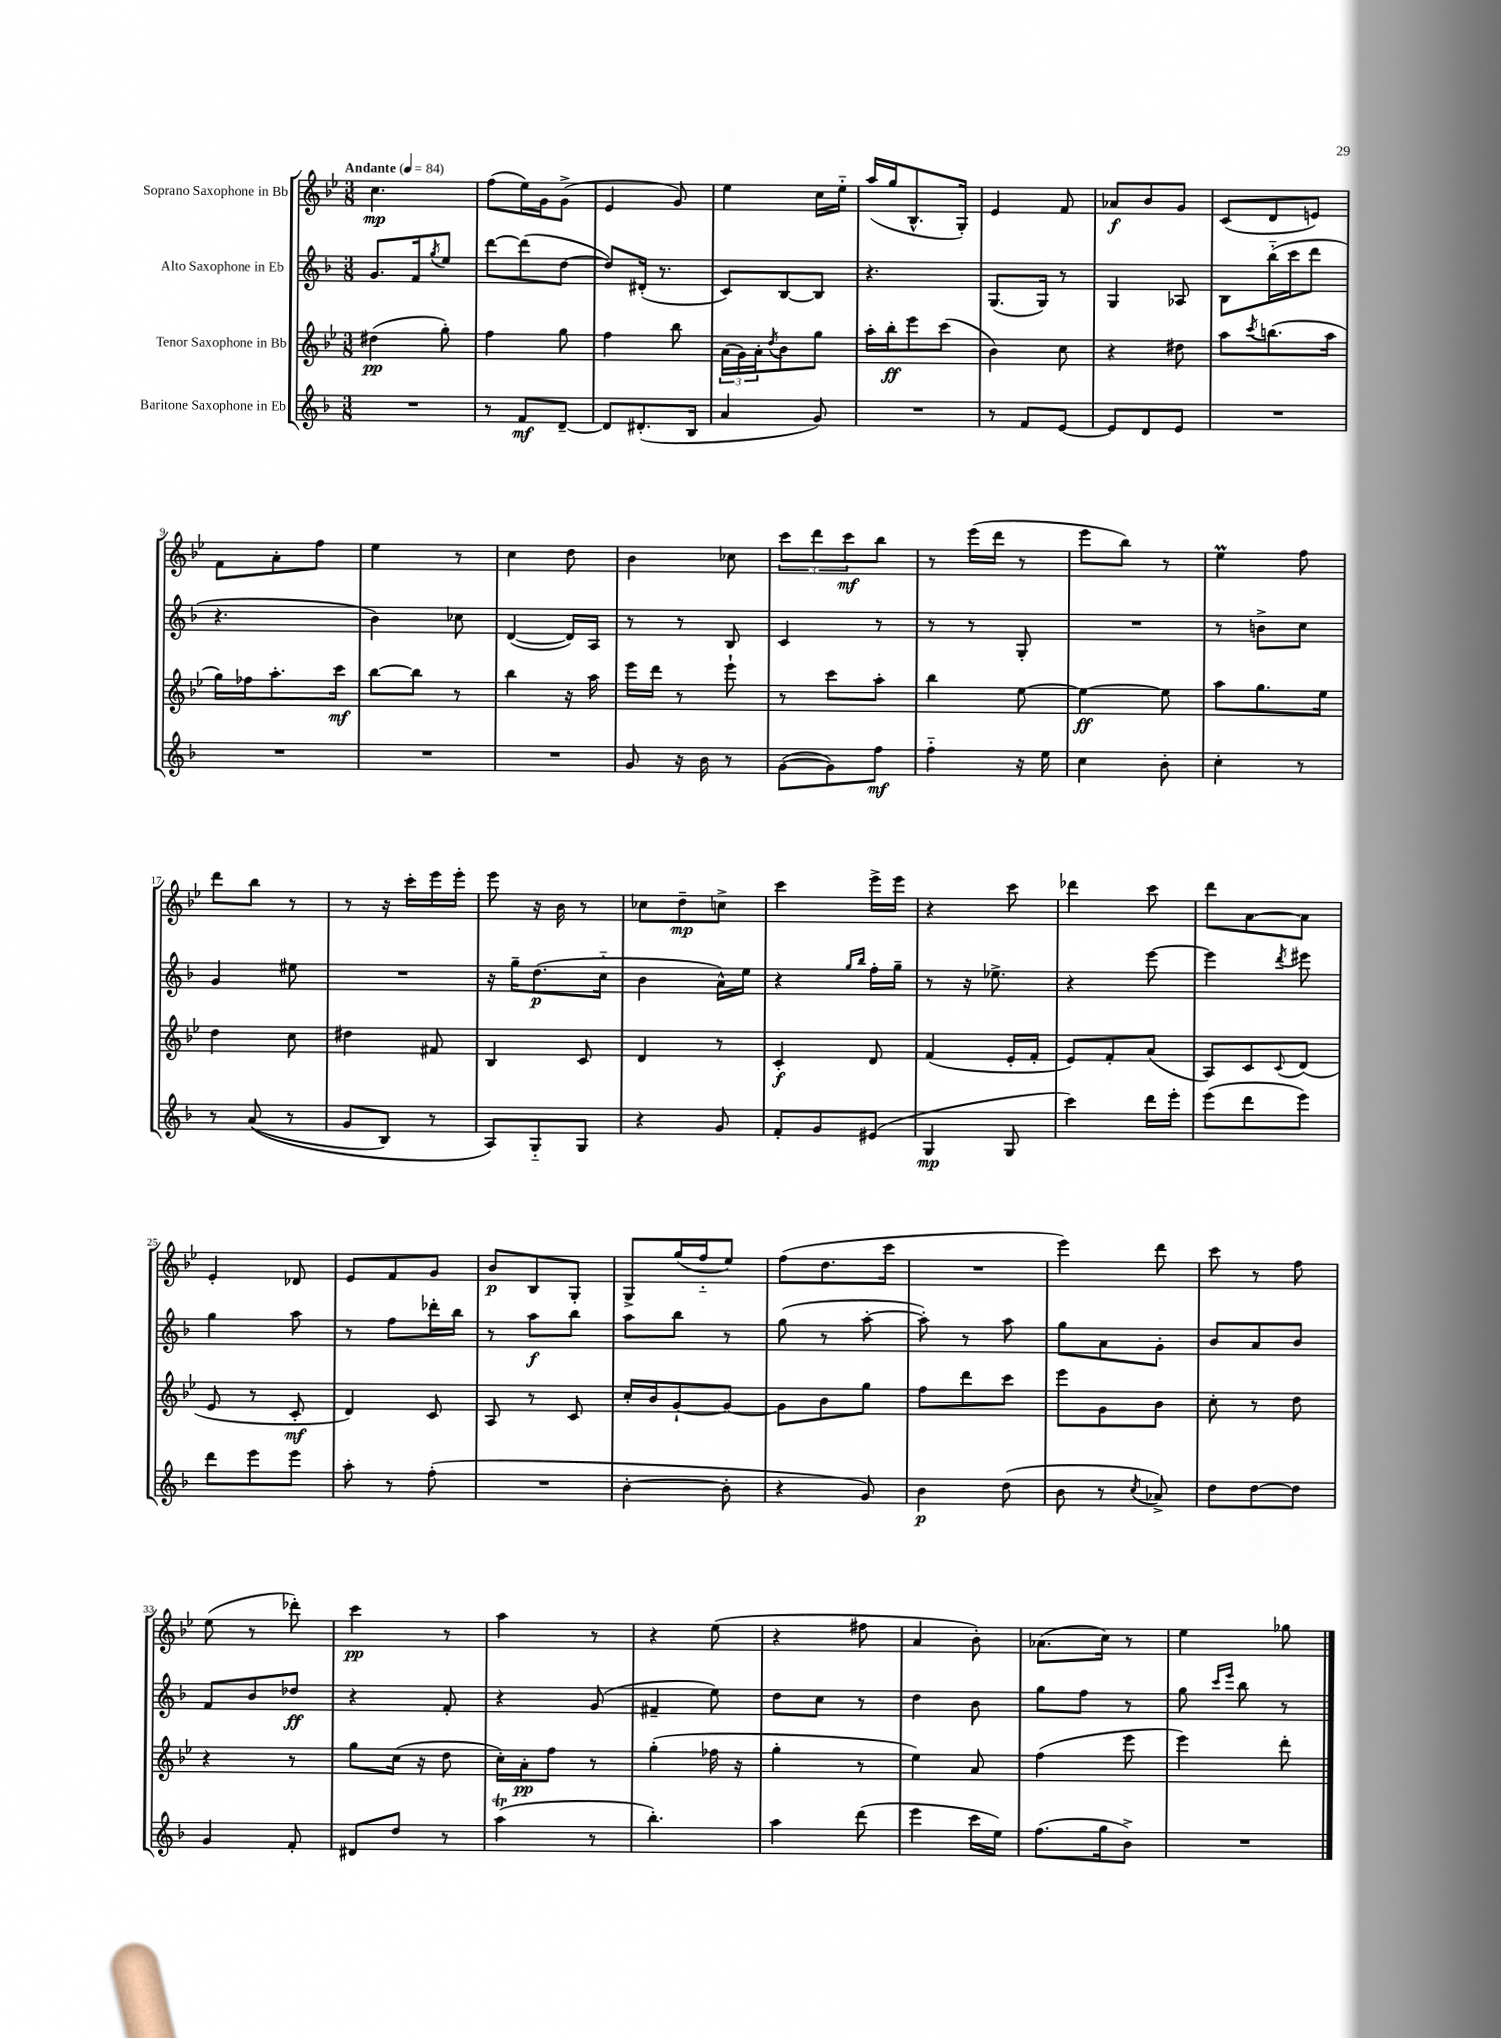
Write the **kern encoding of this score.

**kern	**dynam	**kern	**dynam	**kern	**dynam	**kern	**dynam
*part4	*part4	*part3	*part3	*part2	*part2	*part1	*part1
*staff4	*staff4	*staff3	*staff3	*staff2	*staff2	*staff1	*staff1
*I"Baritone Saxophone in Eb	*	*I"Tenor Saxophone in Bb	*	*I"Alto Saxophone in Eb	*	*I"Soprano Saxophone in Bb	*
*clefG2	*	*clefG2	*	*clefG2	*	*clefG2	*
*k[b-]	*	*k[b-e-]	*	*k[b-]	*	*k[b-e-]	*
*M3/8	*	*M3/8	*	*M3/8	*	*M3/8	*
*MM84	*	*MM84	*	*MM84	*	*MM84	*
=1	=1	=1	=1	=1	=1	=1	=1
!	!	!	!	!	!	!LO:TX:a:B:t=Andante	!
4.r	.	(4dd#X\	pp	8.g/L	.	4.cc\	mp
.	.	.	.	16f/k	.	.	.
.	.	.	.	8qgg/	.	.	.
.	.	8gg'\)	.	8ee/J	.	.	.
=2	=2	=2	=2	=2	=2	=2	=2
8r	.	4ff\	.	[8ddd\L	.	(8ff\L	.
8f/L	mf	.	.	(8ddd\]	.	16ee-\L)	.
.	.	.	.	.	.	16g\J	.
[8d~/J	.	8gg\	.	[8dd\J	.	(8g^\J	.
=3	=3	=3	=3	=3	=3	=3	=3
8d/L]	.	4ff\	.	8dd/L])	.	4e-/	.
(8.d#X'/	.	.	.	(16d#X'/Jk	.	.	.
.	.	.	.	8.r	.	.	.
.	.	8bb-\	.	.	.	8g/)	.
16B-/Jk	.	.	.	.	.	.	.
=4	=4	=4	=4	=4	=4	=4	=4
4a/	.	(24a\LL	.	8c/L)	.	4ee-\	.
.	.	24g\)	.	.	.	.	.
.	.	24a'\J	.	.	.	.	.
.	.	8qdd/	.	.	.	.	.
.	.	8b-\	.	[8B-/	.	.	.
8g/)	.	8gg\J	.	8B-/J]	.	16cc\LL	.
.	.	.	.	.	.	16ee-\JJ	.
=5	=5	=5	=5	=5	=5	=5	=5
4.r	.	16aa'\LL	.	4.r	.	(16aa/LL	.
.	.	16bb-'\J	ff	.	.	16gg/J	.
.	.	8eee-\	.	.	.	8.B-^^/	.
.	.	(8ccc\J	.	.	.	.	.
.	.	.	.	.	.	16G'/Jk)	.
=6	=6	=6	=6	=6	=6	=6	=6
8r	.	4b-\)	.	(8.G/L	.	4e-/	.
8f/L	.	.	.	.	.	.	.
.	.	.	.	16G/Jk)	.	.	.
[8e/J	.	8cc\	.	8r	.	8f/	.
=7	=7	=7	=7	=7	=7	=7	=7
8e/L]	.	4r	.	4G/	.	8a-X/L	f
8d/	.	.	.	.	.	8b-/	.
8e/J	.	8dd#X\	.	8A-X/	.	8g/J	.
=8	=8	=8	=8	=8	=8	=8	=8
4.r	.	8aa\L	.	8B-\L	.	(8c/L	.
.	.	8qccc/	.	.	.	.	.
.	.	(8.bbn\	.	(16bb-\L	.	8d/	.
.	.	.	.	16ccc\J	.	.	.
.	.	.	.	8ddd\J	.	8en/J)	.
.	.	16aa\Jk	.	.	.	.	.
!!LO:LB:g=z
=9	=9	=9	=9	=9	=9	=9	=9
4.r	.	16gg\LL)	.	4.r	.	8f\L	.
.	.	16ff-X\J	.	.	.	.	.
.	.	8.aa'\	.	.	.	8a'\	.
.	.	.	.	.	.	8ff\J	.
.	.	16ccc\Jk	mf	.	.	.	.
=10	=10	=10	=10	=10	=10	=10	=10
4.r	.	[8bb-\L	.	4b-\)	.	4ee-\	.
.	.	8bb-\J]	.	.	.	.	.
.	.	8r	.	8cc-X\	.	8r	.
=11	=11	=11	=11	=11	=11	=11	=11
4.r	.	4bb-\	.	([4d/	.	4cc\	.
.	.	16r	.	16d/LL])	.	8dd\	.
.	.	16aa\	.	16A/JJ	.	.	.
=12	=12	=12	=12	=12	=12	=12	=12
8g/	.	16eee-\LL	.	8r	.	4b-\	.
.	.	16ddd\JJ	.	.	.	.	.
16r	.	8r	.	8r	.	.	.
16b-\	.	.	.	.	.	.	.
8r	.	8eee-`\	.	8B-/	.	8cc-X\	.
=13	=13	=13	=13	=13	=13	=13	=13
([8g\L	.	8r	.	4c/	.	12ccc\L	.
.	.	.	.	.	.	12ddd\	.
8g\])	.	8ccc\L	.	.	.	.	.
.	.	.	.	.	.	12ccc\	mf
8ff\J	mf	8aa'\J	.	8r	.	8bb-\J	.
=14	=14	=14	=14	=14	=14	=14	=14
4ff\	.	4bb-\	.	8r	.	8r	.
.	.	.	.	8r	.	(16eee-\LL	.
.	.	.	.	.	.	16ddd\JJ	.
16r	.	[8ee-\	.	8G'/	.	8r	.
16ee\	.	.	.	.	.	.	.
=15	=15	=15	=15	=15	=15	=15	=15
4cc\	.	4ee-\_	ff	4.r	.	8eee-\L	.
.	.	.	.	.	.	8bb-\J)	.
8b-'\	.	8ee-\]	.	.	.	8r	.
=16	=16	=16	=16	=16	=16	=16	=16
4cc'\	.	8aa\L	.	8r	.	4ee-M\	.
.	.	8.gg\	.	8bn^\L	.	.	.
8r	.	.	.	8cc\J	.	8ff\	.
.	.	16ee-\Jk	.	.	.	.	.
!!LO:LB:g=z
=17	=17	=17	=17	=17	=17	=17	=17
8r	.	4dd\	.	4g/	.	8ddd\L	.
((8a/	.	.	.	.	.	8bb-\J	.
8r	.	8cc\	.	8ee#X\	.	8r	.
=18	=18	=18	=18	=18	=18	=18	=18
8g/L	.	4dd#X\	.	4.r	.	8r	.
8B-/J)	.	.	.	.	.	16r	.
.	.	.	.	.	.	16ccc'\LL	.
8r	.	8f#X/	.	.	.	16eee-\	.
.	.	.	.	.	.	16eee-'\JJ	.
=19	=19	=19	=19	=19	=19	=19	=19
8A/L)	.	4B-/	.	16r	.	8eee-\	.
.	.	.	.	16gg~\KL	.	.	.
8G/	.	.	.	(8.dd\	p	16r	.
.	.	.	.	.	.	16b-\	.
8G/J	.	8c/	.	.	.	8r	.
.	.	.	.	16cc\Jk	.	.	.
=20	=20	=20	=20	=20	=20	=20	=20
4r	.	4d/	.	4b-\	.	8cc-X\L	.
.	.	.	.	.	.	8dd~\	mp
8g/	.	8r	.	16a^^\LL)	.	8ccn^\J	.
.	.	.	.	16ee\JJ	.	.	.
=21	=21	=21	=21	=21	=21	=21	=21
8f'/L	.	4c'/	f	4r	.	4ccc\	.
8g/	.	.	.	.	.	.	.
.	.	.	.	16qqgg/LL	.	.	.
.	.	.	.	16qqbb-/JJ	.	.	.
(8e#X/J	.	8d/	.	16ff'\LL	.	16eee-^\LL	.
.	.	.	.	16gg~\JJ	.	16eee-\JJ	.
=22	=22	=22	=22	=22	=22	=22	=22
4G/	mp	(4f/	.	8r	.	4r	.
.	.	.	.	16r	.	.	.
.	.	.	.	8.ee-X^\	.	.	.
8G/	.	16e-'/LL	.	.	.	8ccc\	.
.	.	16f'/JJ	.	.	.	.	.
=23	=23	=23	=23	=23	=23	=23	=23
4ccc\)	.	8e-/L)	.	4r	.	4ddd-X\	.
.	.	8f'/	.	.	.	.	.
16ddd\LL	.	(8a/J	.	[8eee\	.	8ccc\	.
16eee'\JJ	.	.	.	.	.	.	.
=24	=24	=24	=24	=24	=24	=24	=24
(8eee\L	.	8A/L)	.	4eee\]	.	8ddd\L	.
8ddd\	.	8c/	.	.	.	[8a\	.
.	.	8qqc/	.	8qddd/	.	.	.
8eee\J)	.	(8d/J	.	8eee#X\	.	8a\J]	.
!!LO:LB:g=z
=25	=25	=25	=25	=25	=25	=25	=25
8ddd\L	.	8e-/	.	4gg\	.	4e-'/	.
8eee\	.	8r	.	.	.	.	.
8eee\J	.	8c'/	mf	8aa\	.	8d-X/	.
=26	=26	=26	=26	=26	=26	=26	=26
8aa'\	.	4d/)	.	8r	.	8e-/L	.
8r	.	.	.	8ff\L	.	8f/	.
(8ff'\	.	8c/	.	16ddd-X'\L	.	8g/J	.
.	.	.	.	16bb-\JJ	.	.	.
=27	=27	=27	=27	=27	=27	=27	=27
4.r	.	8A/	.	8r	.	8b-/L	p
.	.	8r	.	8aa\L	f	8B-/	.
.	.	8c/	.	8bb-\J	.	8G'/J	.
=28	=28	=28	=28	=28	=28	=28	=28
[4b-'\	.	16cc'/LL	.	8aa\L	.	8G^/L	.
.	.	16b-/J	.	.	.	.	.
.	.	[8g`/	.	8bb-\J	.	(16gg/L	.
.	.	.	.	.	.	16ff/J	.
8b-'\]	.	8g/J_	.	8r	.	8ee-/J)	.
=29	=29	=29	=29	=29	=29	=29	=29
4r	.	8g\L]	.	(8gg\	.	(8ff\L	.
.	.	8b-\	.	8r	.	8.dd\	.
8g/)	.	8gg\J	.	[8aa'\	.	.	.
.	.	.	.	.	.	16ccc\Jk	.
=30	=30	=30	=30	=30	=30	=30	=30
4b-\	p	8ff\L	.	8aa'\])	.	4.r	.
.	.	8ddd\	.	8r	.	.	.
(8dd\	.	8ccc\J	.	8aa\	.	.	.
=31	=31	=31	=31	=31	=31	=31	=31
8b-\	.	8eee-\L	.	8gg\L	.	4eee-\)	.
8r	.	8g\	.	8a\	.	.	.
8qcc/	.	.	.	.	.	.	.
8a-X^/)	.	8b-\J	.	8g'\J	.	8ddd\	.
=32	=32	=32	=32	=32	=32	=32	=32
8dd\L	.	8cc'\	.	8b-/L	.	8ccc\	.
[8dd\	.	8r	.	8a/	.	8r	.
8dd\J]	.	8dd\	.	8b-/J	.	8ff\	.
!!LO:LB:g=z
=33	=33	=33	=33	=33	=33	=33	=33
4g/	.	4r	.	8f/L	.	(8ee-\	.
.	.	.	.	8b-/	.	8r	.
8f'/	.	8r	.	8dd-X/J	ff	8ddd-X'\)	.
=34	=34	=34	=34	=34	=34	=34	=34
8d#X/L	.	8gg\L	.	4r	.	4ccc\	pp
8dd/J	.	(16cc\Jk	.	.	.	.	.
.	.	16r	.	.	.	.	.
8r	.	8dd\	.	8f'/	.	8r	.
=35	=35	=35	=35	=35	=35	=35	=35
(4aat\	.	16cc'\LL)	.	4r	.	4aa\	.
.	.	16a'\J	pp	.	.	.	.
.	.	8ff\J	.	.	.	.	.
8r	.	8r	.	(8g/	.	8r	.
=36	=36	=36	=36	=36	=36	=36	=36
4.bb-'\)	.	(4gg'\	.	4f#X~/	.	4r	.
.	.	16ff-X\	.	8ee\)	.	(8ee-\	.
.	.	16r	.	.	.	.	.
=37	=37	=37	=37	=37	=37	=37	=37
4aa\	.	4gg'\	.	8dd\L	.	4r	.
.	.	.	.	8cc\J	.	.	.
(8ddd\	.	8r	.	8r	.	8ff#X\	.
=38	=38	=38	=38	=38	=38	=38	=38
4eee\	.	4ee-\)	.	4dd\	.	4a/	.
16ccc\LL	.	8a/	.	8b-\	.	8b-'\)	.
16ee\JJ)	.	.	.	.	.	.	.
=39	=39	=39	=39	=39	=39	=39	=39
(8.ff\L	.	(4ff\	.	8gg\L	.	(8.a-X\L	.
.	.	.	.	8ff\J	.	.	.
16gg\k	.	.	.	.	.	16cc\Jk)	.
8b-^\J)	.	8eee-\	.	8r	.	8r	.
=40	=40	=40	=40	=40	=40	=40	=40
4.r	.	4eee-\)	.	8gg\	.	4ee-\	.
.	.	.	.	16qqccc/LL	.	.	.
.	.	.	.	16qqeee/JJ	.	.	.
.	.	.	.	8bb-\	.	.	.
.	.	8ddd'\	.	8r	.	8gg-X\	.
==	==	==	==	==	==	==	==
*-	*-	*-	*-	*-	*-	*-	*-
